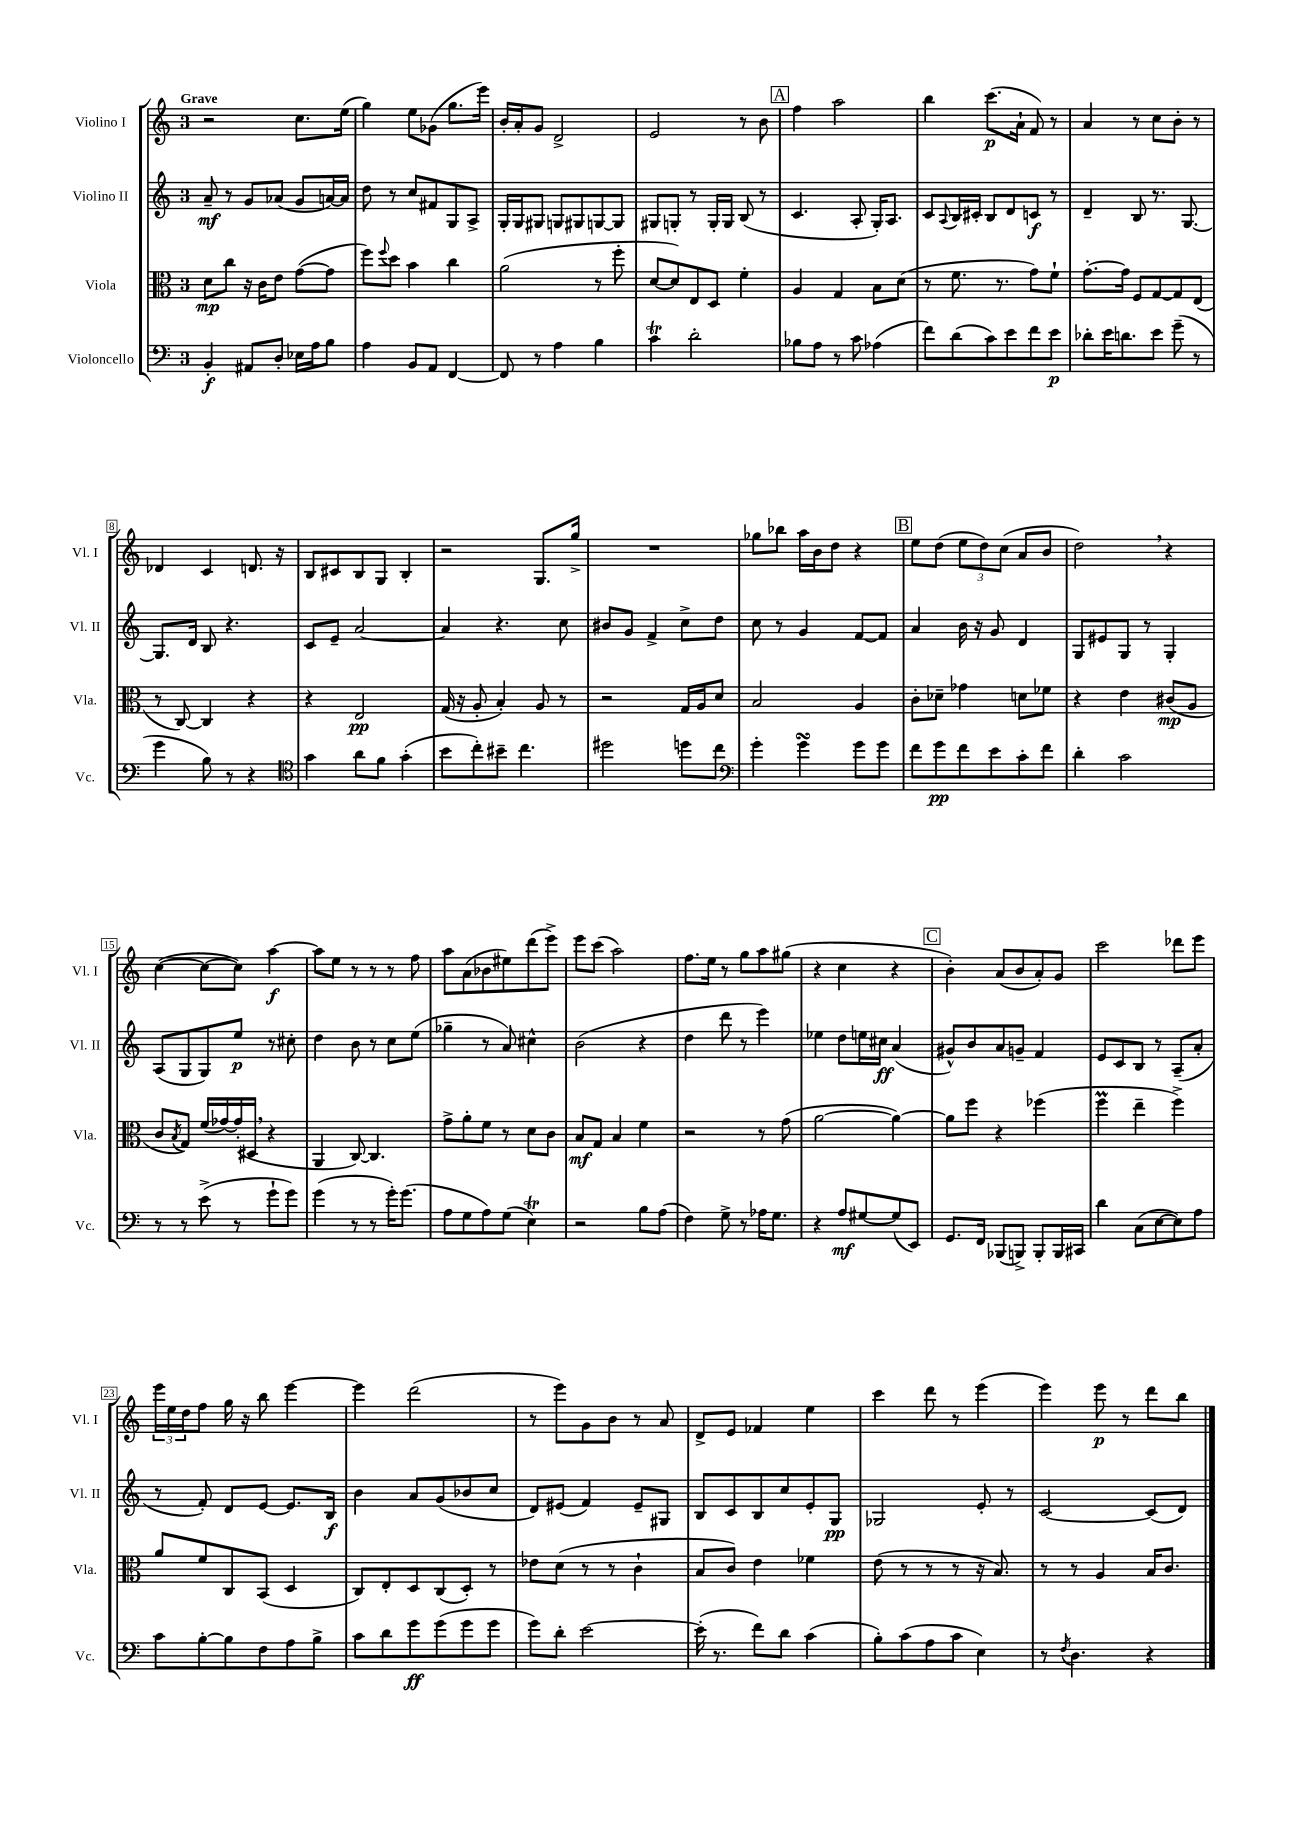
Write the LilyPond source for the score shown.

<<
\new StaffGroup <<
\new Staff = "s0" \with { instrumentName = "Violino I" shortInstrumentName = "Vl. I" } {
    \clef treble \key c \major \once \override Staff.TimeSignature.style = #'single-digit \time 3/4 \tempo "Grave"
    r2 c''8. e''16( |
    g''4) e''8 ges'8( g''8. e'''16) |
    b'16-. a'16-. g'8 d'2-> |
    e'2 r8 b'8 |
    \mark \markup { \box "A" } f''4 a''2 |
    b''4 c'''8.\p( a'16-! f'8) r8 |
    a'4 r8 c''8 b'8-. r8 |
    des'4 c'4 d'8. r16 |
    b8 cis'8 b8 g8 b4-. |
    r2 g8. g''16-> |
    R2. |
    ges''8 bes''8 a''16 b'16 d''8 r4 |
    \mark \markup { \box "B" } e''8 d''8( \tuplet 3/2 { e''8 d''8) c''8( } a'8 b'8 |
    d''2) \breathe r4 |
    c''4~( c''8~ c''8) a''4~\f |
    a''8 e''8 r8 r8 r8 f''8 |
    a''8 a'8( bes'8 eis''8) d'''8( e'''8->) |
    e'''8 c'''8( a''2) |
    f''8. e''16 r8 g''8 a''8 gis''8( |
    r4 c''4 r4 |
    \mark \markup { \box "C" } b'4-.) a'8( b'8 a'8-.) g'8 |
    c'''2 des'''8 e'''8 |
    \tuplet 3/2 { e'''16 e''16 d''16 } f''8 g''16 r16 b''8 e'''4~ |
    e'''4 d'''2( |
    r8 e'''8) g'8 b'8 r8 a'8 |
    d'8-> e'8 fes'4 e''4 |
    c'''4 d'''8 r8 e'''4( |
    e'''4) e'''8\p r8 d'''8 b''8 \bar "|." |
}
\new Staff = "s1" \with { instrumentName = "Violino II" shortInstrumentName = "Vl. II" } {
    \clef treble \key c \major \once \override Staff.TimeSignature.style = #'single-digit \time 3/4
    a'8--\mf r8 g'8 aes'8( g'8 a'16~) a'16 |
    d''8 r8 c''8 fis'8 g8 a8-> |
    g16-. g16 gis8 g8 gis8 g8~ g8 |
    gis8 g8-. r8 g16-. g16 b8( r8 |
    \mark \markup { \box "A" } c'4. a8-. g16-.) a8. |
    c'8 \appoggiatura { a8 } b16 cis'16-. b8 d'8 c'8\f r8 |
    d'4-- b8 r8. g8.~ |
    g8. d'16 b8 r4. |
    c'8 e'8-- a'2~ |
    a'4 r4. c''8 |
    bis'8 g'8 f'4-> c''8-> d''8 |
    c''8 r8 g'4 f'8~ f'8 |
    \mark \markup { \box "B" } a'4 b'16 r16 g'8 d'4 |
    g8 eis'8 g8 r8 g4-. |
    a8( g8 g8) e''8\p r8 cis''8-. |
    d''4 b'8 r8 c''8 e''8( |
    ges''4-- r8 a'8) cis''4-^ |
    b'2( r4 |
    d''4 d'''8 r8 e'''4) |
    ees''4 d''8 e''16 cis''16\ff a'4( |
    \mark \markup { \box "C" } gis'8-^) b'8 a'8 g'8-- f'4 |
    e'8 c'8 b8 r8 a8--( a'8-. |
    r8 f'8-.) d'8 e'8~ e'8. b16\f |
    b'4 a'8 g'8( bes'8 c''8 |
    d'8) eis'8( f'4) eis'8-- gis8 |
    b8 c'8 b8 c''8 e'8-. g8\pp |
    ges2 e'8-. r8 |
    c'2~ c'8( d'8) \bar "|." |
}
\new Staff = "s2" \with { instrumentName = "Viola" shortInstrumentName = "Vla." } {
    \clef alto \key c \major \once \override Staff.TimeSignature.style = #'single-digit \time 3/4
    d'8\mp c''8 r16 c'16 e'8 g'8~( g'8 |
    f''8) \appoggiatura { f''8 } d''8 b'4 c''4 |
    a'2( r8 f''8-. |
    d'8~ d'8) e8 d8 f'4-. |
    \mark \markup { \box "A" } a4 g4 b8 d'8( |
    r8 f'8. r8. g'8) f'8-! |
    g'8.~-. g'16 f8 g8~ g8 e8( |
    r8 c8~) c4 r4 |
    r4 e2\pp |
    g16( r16 a8-. b4-.) a8 r8 |
    r2 g16 a16 d'8 |
    b2 a4 |
    \mark \markup { \box "B" } c'8-. des'8-- ges'4 d'8 fes'8 |
    r4 e'4 cis'8\mp( a8 |
    c'8 \acciaccatura { b8 } g8) f'16( ges'16~) ges'16-.( dis16 \breathe r4 |
    a,4 c8~) c4. |
    g'8-> a'8-. f'8 r8 d'8 c'8 |
    b8\mf g8 b4 f'4 |
    r2 r8 g'8( |
    a'2~ a'4~) |
    \mark \markup { \box "C" } a'8 f''8 r4 fes''4( |
    f''4\prall e''4-- f''4->) |
    a'8 f'8 c8 b,8( d4 |
    c8) e8-. d8 c8( d8-.) r8 |
    ees'8 d'8( r8 r8 c'4-! |
    b8 c'8) e'4 fes'4 |
    e'8( r8 r8 r8 r16 b8.) |
    r8 r8 a4 b16 c'8. \bar "|." |
}
\new Staff = "s3" \with { instrumentName = "Violoncello" shortInstrumentName = "Vc." } {
    \clef bass \key c \major \once \override Staff.TimeSignature.style = #'single-digit \time 3/4
    b,4-.\f ais,8 d8-. ees16 a16 b8 |
    a4 b,8 a,8 f,4~ |
    f,8 r8 a4 b4 |
    c'4\trill d'2-. |
    \mark \markup { \box "A" } bes8 a8 r8 c'8 aes4( |
    f'8) d'8( c'8) e'8 f'8 e'8\p |
    des'8-. e'16 d'8. e'8 g'8--( r8 |
    g'4 b8) r8 r4 |
    \clef tenor g'4 a'8 f'8 g'4-.( |
    b'8 c''8-.) bis'8-- c''4. |
    dis''2 d''8 c''8 |
    \clef bass g'4-. g'4\turn g'8 g'8 |
    \mark \markup { \box "B" } f'8 g'8\pp f'8 e'8 c'8-. f'8 |
    d'4-. c'2 |
    r8 r8 e'8->( r8 g'8-! g'8) |
    g'4( r8 r8 g'16-.) g'8.( |
    a8 g8 a8) g8( e4\trill) |
    r2 b8 a8( |
    f4) g8-> r8 aes16 g8. |
    r4 a8\mf gis8~ gis8( e,8) |
    \mark \markup { \box "C" } g,8. f,16 bes,,8( b,,8->) b,,8-. b,,16 cis,16 |
    d'4 c8( e8~ e8) a8 |
    c'8 b8~-. b8 f8 a8 b8-> |
    c'8 d'8 g'8\ff g'8( g'8 g'8 |
    g'8) d'8-. e'2~ |
    e'16-.( r8. f'8) d'8 c'4( |
    b8-.) c'8( a8 c'8 e4) |
    r8 \acciaccatura { f8 } d4. r4 \bar "|." |
}
>>
>>
\layout { \context { \Score \override BarNumber.stencil = #(make-stencil-boxer 0.1 0.3 ly:text-interface::print) } }
